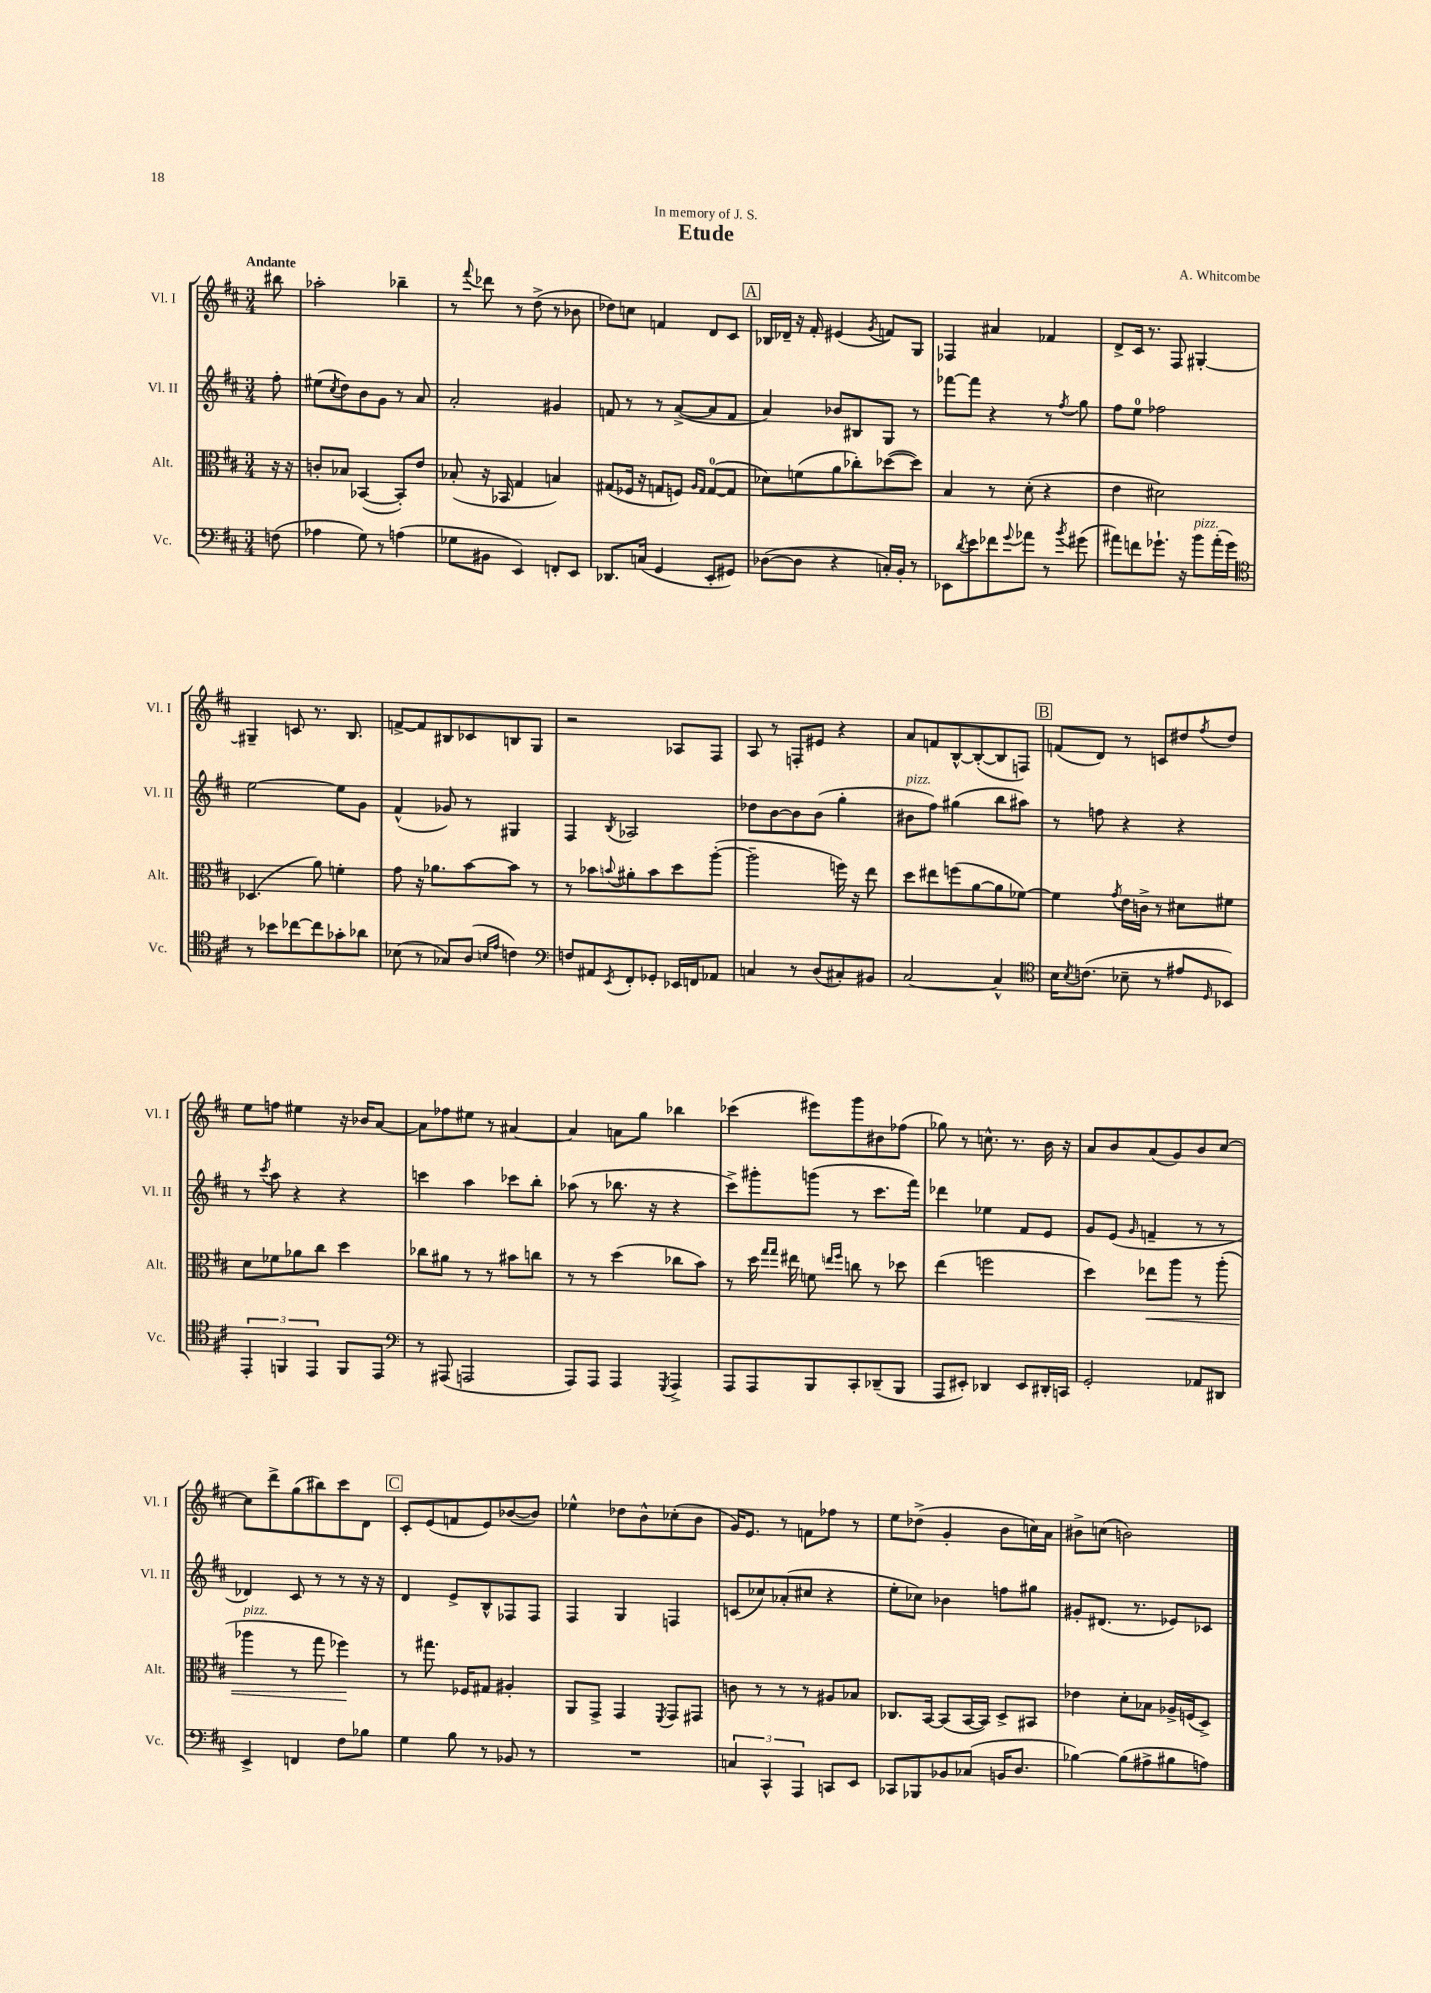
\header { title = "Etude" composer = "A. Whitcombe" dedication = "In memory of J. S." }
<<
\new StaffGroup <<
\new Staff = "s0" \with { instrumentName = "Vl. I" shortInstrumentName = "Vl. I" } {
    \clef treble \key d \major \numericTimeSignature \time 3/4 \partial 8 \tempo "Andante"
    bis''8 |
    aes''2-. bes''4-- |
    r8 \appoggiatura { fis'''8 } des'''8 r8 d''8->( r8 bes'8 |
    des''8) c''8 f'4 d'8 cis'8 |
    \mark \markup { \box "A" } bes16 des'16-- r16 fis'16-. eis'4( \acciaccatura { g'8 } f'8) g8 |
    fes4 ais'4 fes'4 |
    d'8-> cis'16 r8. fis8 gis4~-. |
    gis4-- c'8 r8. b8. |
    f'8~-> f'8 bis8 ces'8 b8 g8 |
    r2 aes8 fis8 |
    a8 r8 f8-. eis'8 r4 |
    a'8 f'8 b8~-^ b8~-.( b8 f8) |
    \mark \markup { \box "B" } f'8( d'8) r8 c'8 dis''8 \acciaccatura { fis''8 } dis''8 |
    e''8 f''8 eis''4 r16 bes'16 a'8~ |
    a'8 fes''8 eis''8 r8 ais'4~ |
    ais'4 a'8 g''8 bes''4 |
    ces'''4( eis'''8) g'''8 bis'8 fes''8( |
    ges''8) r8 c''8.-^ r8. b'16 r16 |
    a'8 b'8 a'8( g'8) b'8 cis''8~ |
    cis''8 d'''8-> g''8( bis''8) cis'''8 d'8 |
    \mark \markup { \box "C" } cis'8-. e'8( f'8 e'8) bes'8~( bes'8) |
    ees''4-^ des''8 b'8-^ ces''8-.( b'8 |
    g'16) e'8. r8 f'8 fes''8 r8 |
    e''8 des''8->( g'4-. b'8 c''16) a'16 |
    bis'8-> c''8( b'2) \bar "|." |
}
\new Staff = "s1" \with { instrumentName = "Vl. II" shortInstrumentName = "Vl. II" } {
    \clef treble \key d \major \numericTimeSignature \time 3/4 \partial 8
    fis''8-. |
    eis''8( \acciaccatura { cis''8 } d''8) b'8 g'8 r8 a'8 |
    a'2-. gis'4 |
    f'8 r8 r8 a'8~->( a'8 f'8 |
    \mark \markup { \box "A" } a'4) bes'8 bis8 g8 r8 |
    fes'''8~ fes'''8 r4 r8 \acciaccatura { fis''8 } g''8 |
    fis''8 e''8-0 fes''2 |
    e''2~ e''8 g'8 |
    fis'4-^( ges'8) r8 gis4 |
    fis4 \acciaccatura { b8 } aes2 |
    des''8 b'8~ b'8 b'8( g''4-. |
    bis'8^\markup { \italic "pizz." } fis''8) gis''4( b''8 ais''8) |
    \mark \markup { \box "B" } r8 f''8 r4 r4 |
    r8 \acciaccatura { cis'''8 } a''8 r4 r4 |
    c'''4 a''4 ces'''8 b''8-. |
    aes''8( r8 bes''8. r16 r4 |
    cis'''8->) gis'''8-. g'''8( r8 cis'''8. fis'''16) |
    des'''4 ees''4 fis'8 e'8 |
    g'8 e'8( \grace { g'16 } f'4-- r8 r8 |
    des'4) cis'8 r8 r8 r16 r16 |
    \mark \markup { \box "C" } d'4 e'8-> b8-^ fes8 fes8 |
    fis4 g4 f4 |
    c'8( ces''8) aes'8-.( cis''8 r4 |
    e''8-. ces''8) bes'4 f''8 gis''8 |
    gis'8-. dis'8.( r8. ees'8) ces'8 \bar "|." |
}
\new Staff = "s2" \with { instrumentName = "Alt." shortInstrumentName = "Alt." } {
    \clef alto \key d \major \numericTimeSignature \time 3/4 \partial 8
    r16 r16 |
    c'8-. bes8 bes,4~( bes,8-.) e'8 |
    bes8-.( r16 bes,16 g4 b4) |
    gis8( fes16 r16 g8 f8) \grace { a16 g16 } g8-0~( g8 |
    \mark \markup { \box "A" } des'8) f'8( a'8 ces''8-.) des''8~( des''8) |
    b4 r8 d'8-.( r4 |
    e'4 dis'2) |
    des4.( a'8) f'4-. |
    g'8 r16 aes'8. b'8~ b'8 r8 |
    r8 bes'8 \appoggiatura { b'8 } ais'8-. b'8 d''8 a''8~-.( |
    a''2-- f''16) r16 e''8 |
    d''8 eis''8 f''8( a'8~ a'8 fes'8~) |
    \mark \markup { \box "B" } fes'4 \acciaccatura { g'8 } e'16 c'16-> r8 dis'8 fis'8 |
    d'8 fes'8 aes'8 cis''8 d''4 |
    ces''8 ais'8 r8 r8 bis'8 c''8 |
    r8 r8 d''4( ces''8 b'8) |
    r8 d''16 \grace { g''16 g''16 } eis''16 f'8 \grace { e''16 fis''16 } c''8 r8 des''8 |
    e''4( f''2 |
    d''4) ees''8\< a''8 r8 a''8-.( |
    aes''4^\markup { \italic "pizz." } r8 g''8 fes''4\!) |
    \mark \markup { \box "C" } r8 gis''8. fes16 gis8 ais4-. |
    a,8 g,8-> g,4 \acciaccatura { fis,8 } g,8 gis,8 |
    c'8 r8 r8 r8 ais8 bes8 |
    ces8. b,16~ b,8( b,16~ b,16) d8-> bis,8 |
    ees'4 d'8-. bes8 aes16-> f16( d8->) \bar "|." |
}
\new Staff = "s3" \with { instrumentName = "Vc." shortInstrumentName = "Vc." } {
    \clef bass \key d \major \numericTimeSignature \time 3/4 \partial 8
    f8( |
    aes4 g8) r8 a4( |
    ges8 bis,8 e,4) f,8-. e,8 |
    des,8. c16( g,4 e,8-. gis,8) |
    \mark \markup { \box "A" } des8~( des8 r4 c16-.) b,16-. r8 |
    ees,8 \acciaccatura { d'8 } e'8 fes'8 \appoggiatura { g'8 } aes'8 r8 \acciaccatura { b'8 } gis'8( |
    ais'8) f'8 ges'8.-! r16 b'8^\markup { \italic "pizz." } ais'16-.( ges'16) |
    \clef tenor r8 bes'8 ces''8~ ces''8 ges'8-. aes'8 |
    bes8( r8 ges8) a8( \grace { b16 e'16 } c'4) |
    \clef bass f8 ais,8 \acciaccatura { e,8 } fis,8-. ges,8-. ees,16 f,16 aes,8 |
    c4 r8 d8( cis8-.) bis,8 |
    cis2~ cis4-^ |
    \mark \markup { \box "B" } \clef tenor b16 \acciaccatura { b8 } c'8.( bes8-- r8 eis'8 \grace { d16 } bes,8) |
    \tuplet 3/2 { e,4-. f,4 e,4 } f,8 e,8 |
    \clef bass r8 ais,,8( a,,2 |
    a,,8) a,,8 a,,4 \acciaccatura { g,,8 } a,,4-> |
    a,,8 a,,8 b,,8 cis,8-. des,8--( b,,8 |
    a,,8 eis,8-.) des,4 eis,8 dis,16-. c,16 |
    g,2-. aes,8 dis,8 |
    e,4-> f,4 fis8 bes8 |
    \mark \markup { \box "C" } g4 b8 r8 bes,8 r8 |
    R2. |
    \tuplet 3/2 { c4 cis,4-^ a,,4 } c,8 e,8 |
    ces,8 bes,,8 bes,8 ces8( b,16 d8. |
    bes4~) bes8( ais8-> bis8 a8) \bar "|." |
}
>>
>>
\layout { \context { \Score \remove "Bar_number_engraver" } }
